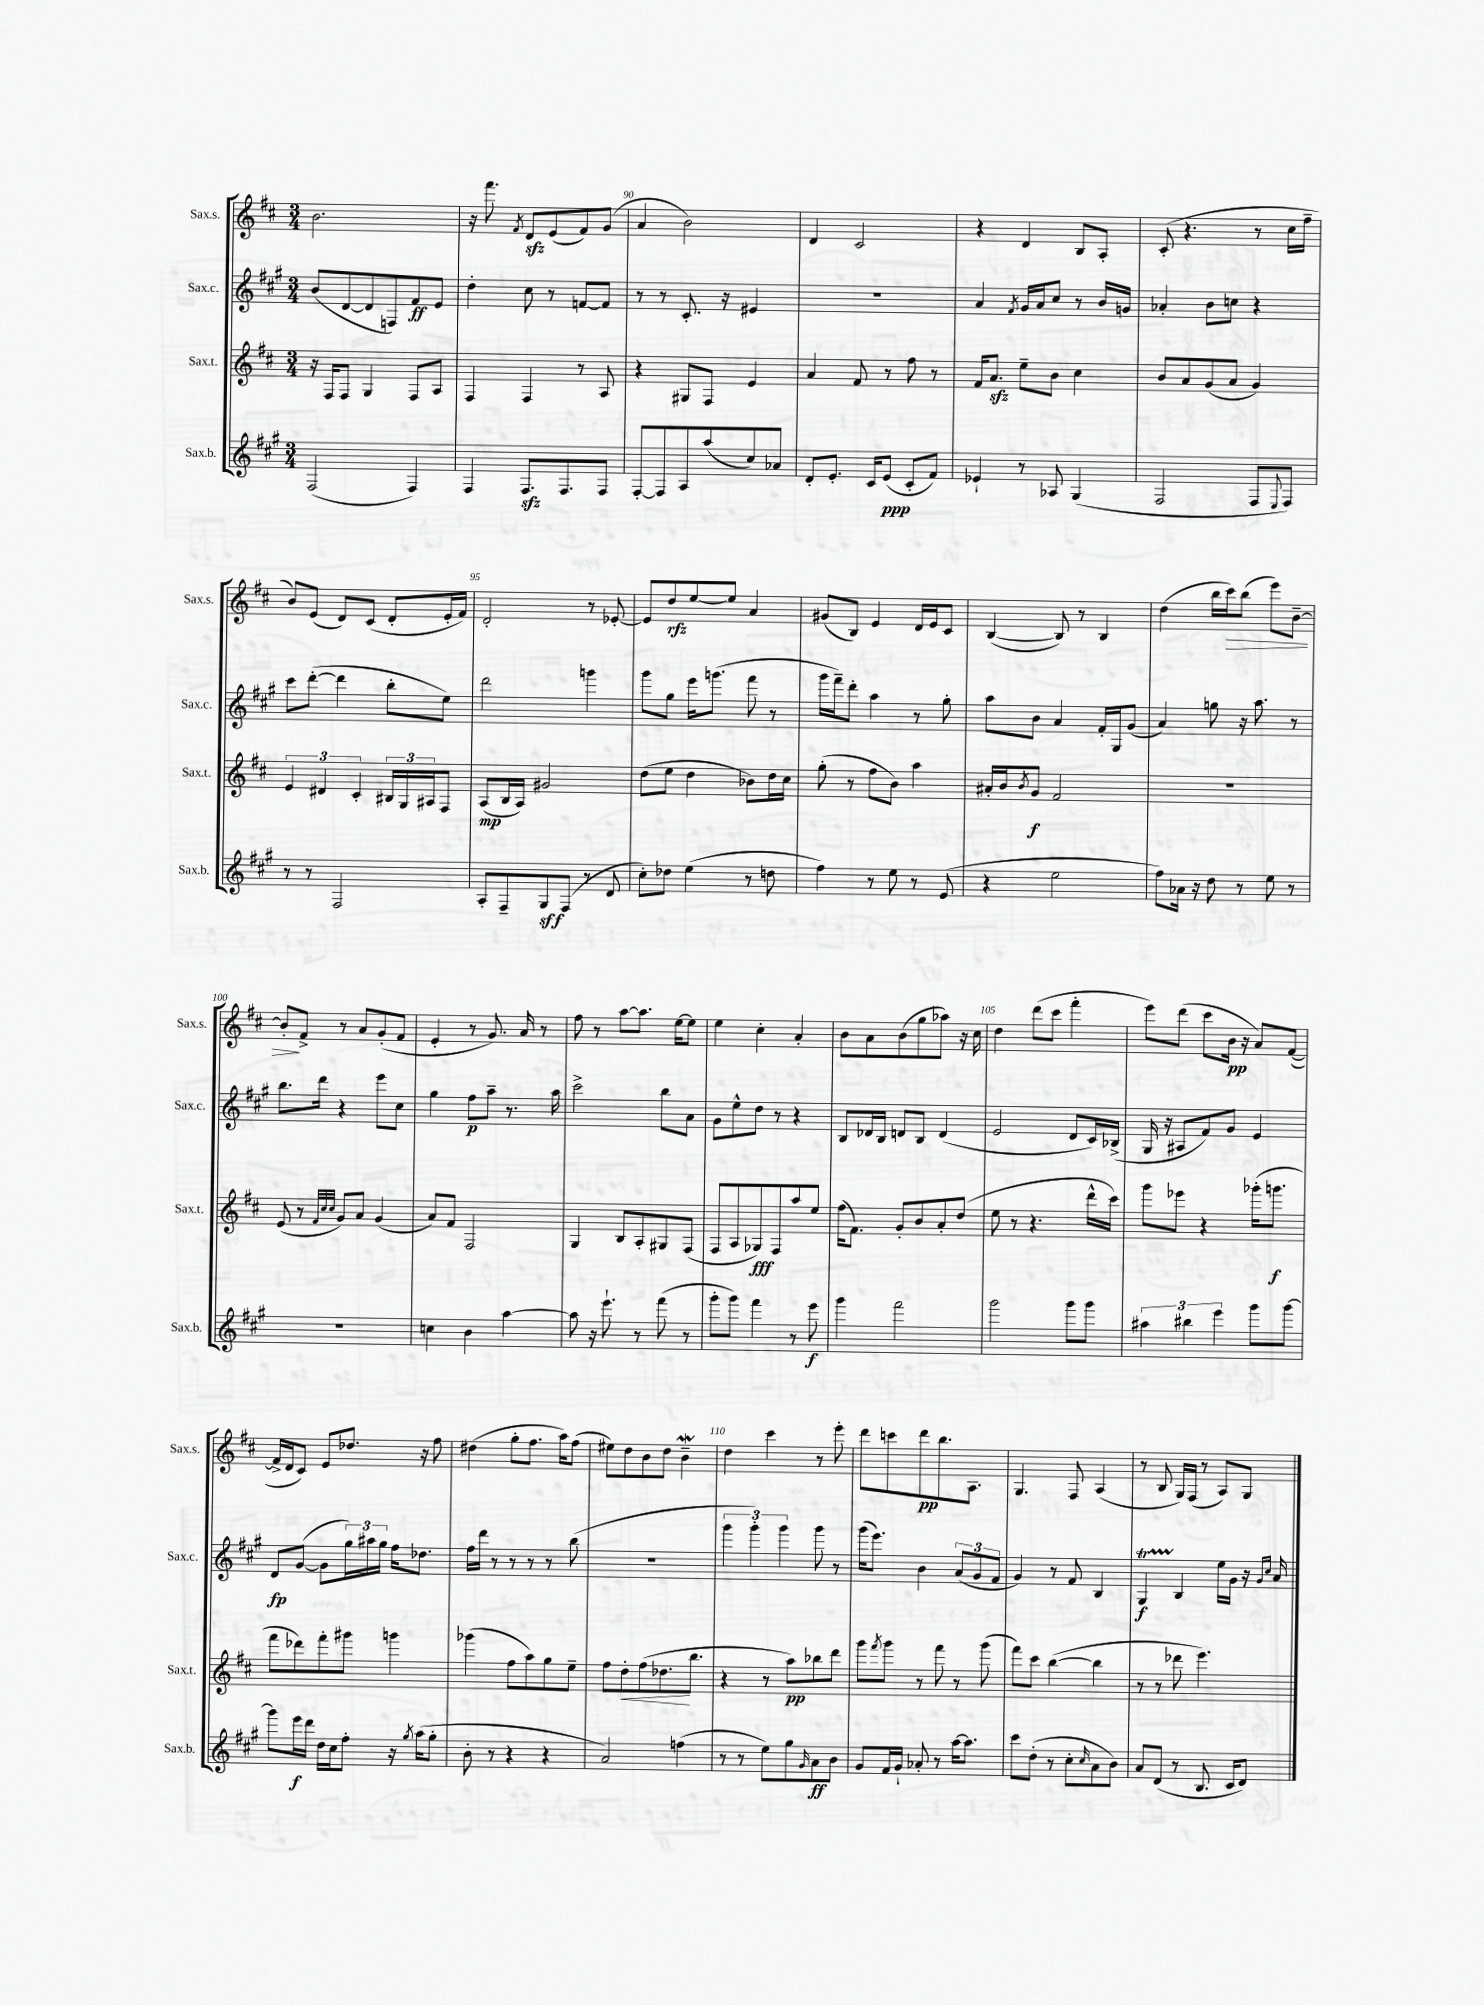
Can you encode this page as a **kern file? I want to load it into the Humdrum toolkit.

**kern	**dynam	**kern	**dynam	**kern	**dynam	**kern	**dynam
*part4	*part4	*part3	*part3	*part2	*part2	*part1	*part1
*staff4	*staff4	*staff3	*staff3	*staff2	*staff2	*staff1	*staff1
*I"Sax.b.	*	*I"Sax.t.	*	*I"Sax.c.	*	*I"Sax.s.	*
*I'Sax.b.	*	*I'Sax.t.	*	*I'Sax.c.	*	*I'Sax.s.	*
*clefG2	*	*clefG2	*	*clefG2	*	*clefG2	*
*k[f#c#g#]	*	*k[f#c#]	*	*k[f#c#g#]	*	*k[f#c#]	*
*M3/4	*	*M3/4	*	*M3/4	*	*M3/4	*
=88	=88	=88	=88	=88	=88	=88	=88
(2F#/	.	16r	.	(8b/L	.	2.b\	.
.	.	16F#/KL	.	.	.	.	.
.	.	8F#/J	.	[8d/	.	.	.
.	.	4G/	.	8d/]	.	.	.
.	.	.	.	8Fn/)	.	.	.
4F#/)	.	8F#/L	.	8f#/	ff	.	.
.	.	8A/J	.	8e/J	.	.	.
=89	=89	=89	=89	=89	=89	=89	=89
4F#/	.	4F#/	.	4dd'\	.	16r	.
.	.	.	.	.	.	8.fff#\	.
.	.	.	.	.	.	8qf#/	.
8.F#zz/L	.	4F#/	.	8cc#\	.	8dzz/L	.
.	.	.	.	8r	.	(8e/	.
8.F#/	.	.	.	.	.	.	.
.	.	8r	.	[8fn/L	.	8f#/)	.
8F#/J	.	8A/	.	8f/J]	.	(8g/J	.
=90	=90	=90	=90	=90	=90	=90	=90
[8F#'/L	.	4r	.	8r	.	4a/	.
8F#/]	.	.	.	8r	.	.	.
8A/	.	8G#X/L	.	8.c#'/	.	2b\)	.
(8aa/	.	8F#/J	.	.	.	.	.
.	.	.	.	16r	.	.	.
8cc#/)	.	4e/	.	4e#X/	.	.	.
8a-X/J	.	.	.	.	.	.	.
=91	=91	=91	=91	=91	=91	=91	=91
8d'/L	.	4a/	.	2.r	.	4d/	.
8.e'/J	.	.	.	.	.	.	.
.	.	8f#/	.	.	.	2c#/	.
16c#/KL	.	.	.	.	.	.	.
(8e/J	ppp	8r	.	.	.	.	.
8c#'/L	.	8ff#\	.	.	.	.	.
8f#/J)	.	8r	.	.	.	.	.
=92	=92	=92	=92	=92	=92	=92	=92
4e-X`/	.	16f#/KL	.	4a/	.	4r	.
.	.	8.azz/J	.	.	.	.	.
.	.	.	.	8qf#/	.	.	.
8r	.	8ee~\L	.	16g#/LL	.	4d/	.
.	.	.	.	16a/J	.	.	.
8A-X/	.	8b\J	.	8cc#/J	.	.	.
(4G#/	.	4cc#\	.	8r	.	8B/L	.
.	.	.	.	16b/LL	.	8A'/J	.
.	.	.	.	16gn/JJ	.	.	.
=93	=93	=93	=93	=93	=93	=93	=93
2F#/	.	8b/L	.	4a-X'/	.	(8c#'/	.
.	.	8a/	.	.	.	4.r	.
.	.	(8g/	.	8b\L	.	.	.
.	.	8a/J	.	8ccn\J	.	.	.
8F#/L	.	4g/)	.	4r	.	8r	.
8qqE/	.	.	.	.	.	.	.
8F#/J)	.	.	.	.	.	16cc#\LL	.
.	.	.	.	.	.	16ff#~\JJ	.
!!LO:LB:g=z
=94	=94	=94	=94	=94	=94	=94	=94
8r	.	6e/	.	8ccc#\L	.	8b/L)	.
8r	.	.	.	([8ddd'\J	.	(8e/J	.
.	.	6d#X/	.	.	.	.	.
2F#/	.	.	.	4ddd\]	.	8d/L)	.
.	.	6c#'/	.	.	.	.	.
.	.	.	.	.	.	(8c#/J	.
.	.	24B#X/LL	.	8bb'\L	.	8d'/L	.
.	.	24G/	.	.	.	.	.
.	.	24A#X/J	.	.	.	.	.
.	.	8F#/J	.	8ee\J)	.	16e'/L	.
.	.	.	.	.	.	16f#/JJ)	.
=95	=95	=95	=95	=95	=95	=95	=95
8A'/L	.	(8A/L	mp	2ddd\	.	2d'/	.
8F#~/	.	16B/L	.	.	.	.	.
.	.	16A/JJ)	.	.	.	.	.
8G#/	sff	2g#X/	.	.	.	.	.
(8F#/J	.	.	.	.	.	.	.
8r	.	.	.	4gggn\	.	8r	.
8d/	.	.	.	.	.	[8e-X'/	.
=96	=96	=96	=96	=96	=96	=96	=96
8cc#'\L)	.	(8dd\L	.	8ggg#\L	.	8e-/L]	.
8dd-X\J	.	8ee\J	.	8gg#\J	.	8dd/	rfz
(4ee\	.	4dd\	.	16eee\KL	.	[8ee/	.
.	.	.	.	(8.gggn\J	.	.	.
.	.	.	.	.	.	8ee/J]	.
8r	.	8b-X\L)	.	8fff#\	.	4a/	.
8ddn\	.	16dd\L	.	8r	.	.	.
.	.	16cc#\JJ	.	.	.	.	.
=97	=97	=97	=97	=97	=97	=97	=97
4ff#\)	.	(8gg'\	.	16ggg#\LL	.	(8g#X/L	.
.	.	.	.	16fff#~\J)	.	.	.
.	.	8r	.	8ddd'\J	.	8B/J)	.
8r	.	8ff#\L	.	4aa\	.	4e/	.
8ee\	.	8b\J)	.	.	.	.	.
8r	.	4aa\	.	8r	.	16d/LL	.
.	.	.	.	.	.	16e/J	.
(8e/	.	.	.	8gg#'\	.	8c#/J	.
=98	=98	=98	=98	=98	=98	=98	=98
4r	.	16a#X'/LL	.	8aa\L	.	([4B/	.
.	.	16b/J	.	.	.	.	.
.	.	8qb/	.	.	.	.	.
.	.	8g/J	f	8b\J	.	.	.
2ee\	.	2f#/	.	4a/	.	8B/])	.
.	.	.	.	.	.	8r	.
.	.	.	.	16f#'/LL	.	4B/	.
.	.	.	.	16G#/J	.	.	.
.	.	.	.	(8g#/J	.	.	.
=99	=99	=99	=99	=99	=99	=99	=99
8ff#\L)	.	2.r	.	4a/)	.	(4dd\	.
16a-X\Jk	.	.	.	.	.	.	.
16r	.	.	.	.	.	.	.
8dd\	.	.	.	8ggn\	.	16bb\LL	.
!	!	!	!	!	!	!	!LO:HP:b
.	.	.	.	.	.	16ccc#\J)	>
8r	.	.	.	16r	.	(8bb\J	.
.	.	.	.	8.aa\	.	.	.
8ee\	.	.	.	.	.	8eee\L)	.
8r	.	.	.	8r	.	[8b~\J	.
!!LO:LB:g=z
=100	=100	=100	=100	=100	=100	=100	=100
2.r	.	(8e/	.	8.bb\L	.	8b'/L]	.
.	.	8r	.	.	.	8f#^/J	]
.	.	.	.	16ddd\Jk	.	.	.
.	.	32qqf#/LLL	.	.	.	.	.
.	.	32qqcc#/	.	.	.	.	.
.	.	32qqcc#/JJJ	.	.	.	.	.
.	.	8g/L)	.	4r	.	8r	.
.	.	8a/J	.	.	.	8a/L	.
.	.	(4g/	.	8eee\L	.	(8g'/	.
.	.	.	.	8cc#\J	.	8f#/J	.
=101	=101	=101	=101	=101	=101	=101	=101
4ccn\	.	8a/L)	.	4gg#\	.	4e'/	.
.	.	8f#/J	.	.	.	.	.
4b\	.	2F#/	.	8ff#\L	p	8r	.
.	.	.	.	8aa~\J	.	8.g/)	.
[4aa\	.	.	.	8.r	.	.	.
.	.	.	.	.	.	16a/	.
.	.	.	.	.	.	8r	.
.	.	.	.	16aa\	.	.	.
=102	=102	=102	=102	=102	=102	=102	=102
8aa\]	.	4G/	.	2ccc#^\	.	8ff#\	.
16r	.	.	.	.	.	8r	.
8.eee`\	.	.	.	.	.	.	.
.	.	8B/L	.	.	.	[8aa\L	.
8r	.	8A'/	.	.	.	8.aa\J]	.
(8fff#\	.	8G#X/	.	8bb\L	.	.	.
.	.	.	.	.	.	[16ee\KL	.
8r	.	(8F#/J	.	8a\J	.	8ee\J]	.
=103	=103	=103	=103	=103	=103	=103	=103
8ggg#'\L	.	8F#/L	.	8g#\L	.	4ee\	.
8ggg#\J)	.	8A/	.	8ee^^\	.	.	.
4fff#\	.	8G-X/)	fff	8dd\J	.	4cc#'\	.
.	.	8F#/	.	8r	.	.	.
8r	.	8aa/	.	4r	.	4a'/	.
8eee\	f	8ee/J	.	.	.	.	.
=104	=104	=104	=104	=104	=104	=104	=104
4ggg#\	.	(16ff#\KL	.	8B/L	.	8b\L	.
.	.	8.f#\J)	.	.	.	.	.
.	.	.	.	16d-X/L	.	8a\	.
.	.	.	.	16B/JJ	.	.	.
2fff#\	.	8g'/L	.	8dn/L	.	(8b\	.
.	.	8b/	.	8B/J	.	8gg\	.
.	.	8a'/	.	(4d/	.	8aa-X\J)	.
.	.	(8dd/J	.	.	.	16r	.
.	.	.	.	.	.	16cc#\	.
=105	=105	=105	=105	=105	=105	=105	=105
2ggg#\	.	8ee\	.	2e/	.	4dd\	.
.	.	8r	.	.	.	.	.
.	.	4.r	.	.	.	(8ddd\L	.
.	.	.	.	.	.	8ccc#\J	.
8ggg#\L	.	.	.	8d/L	.	4fff#'\	.
8ggg#\J	.	16ddd^^\LL	.	16c#/L)	.	.	.
.	.	16ccc#\JJ)	.	(16B-X^/JJ	.	.	.
=106	=106	=106	=106	=106	=106	=106	=106
6aa#X\	.	8ggg\L	.	16G#/	.	8eee\L)	.
.	.	.	.	16r	.	.	.
.	.	8eee-X\J	.	8A#X/L	.	(8ddd\J	.
6bb#X\	.	.	.	.	.	.	.
.	.	4r	.	8f#/)	.	8ccc#\L	.
6eee\	.	.	.	.	.	.	.
.	.	.	.	8g#/J	.	16b\Jk	pp
.	.	.	.	.	.	16r	.
8ggg#\L	.	(16ggg-X'\KL	.	4e/	.	8a/L)	.
.	.	8.gggn\J	f	.	.	.	.
[8ggg#\J	.	.	.	.	.	([8f#/J	.
!!LO:LB:g=z
=107	=107	=107	=107	=107	=107	=107	=107
8ggg#\L]	.	8fff#\L	.	8d/L	fp	16f#^/LL]	.
.	.	.	.	.	.	16d/J	.
16eee\L	f	8ddd-X\)	.	([8g#/J	.	8c#/J)	.
16ddd\JJ	.	.	.	.	.	.	.
16dd\LL	.	8fff#'\	.	8g#\L]	.	8e/L	.
16cc#\J	.	.	.	.	.	.	.
8ff#'\J	.	8ggg#X\J	.	24gg#\L)	.	8.dd-X/J	.
.	.	.	.	24aa#X\	.	.	.
.	.	.	.	24gg#\JJ	.	.	.
16r	.	4gggn\	.	16ff#\KL	.	.	.
8qgg#/	.	.	.	.	.	.	.
(16aa\KL	.	.	.	8.dd-X\J	.	16r	.
8gg#'\J	.	.	.	.	.	8ff#\	.
=108	=108	=108	=108	=108	=108	=108	=108
8b'\	.	(4ggg-X\	.	16ff#\LL	.	(4dd#X\	.
.	.	.	.	16ddd\JJ	.	.	.
8r	.	.	.	8r	.	.	.
4r	.	8ff#\L	.	8r	.	8gg'\L	.
.	.	8aa\)	.	8r	.	8.ff#\J	.
4r	.	8gg\	.	8r	.	.	.
.	.	.	.	.	.	16aa\KL)	.
.	.	8ee~\J	.	(8bb\	.	(8ff#\J	.
=109	=109	=109	=109	=109	=109	=109	=109
2a/)	.	8ff#\L	.	2.r	.	8ee#X\L)	.
!	!	!	!LO:HP:b	!	!	!	!
.	.	8dd'\	<	.	.	8dd\	.
.	.	(8ff#\	.	.	.	8b\	.
.	.	8.dd-X\	.	.	.	8dd\J	.
(4ffn\	.	.	.	.	.	4bW~\	.
.	.	8.bb\J	[	.	.	.	.
=110	=110	=110	=110	=110	=110	=110	=110
8r	.	4r	.	6ggg#\	.	4dd\	.
8r	.	.	.	.	.	.	.
.	.	.	.	6ggg#'\)	.	.	.
8ee\L)	.	8r	.	.	.	4ccc#\	.
.	.	.	.	6ggg#\	.	.	.
8gg#\	.	8aa\L)	pp	.	.	.	.
16qqg#/	.	.	.	.	.	.	.
8a\	ff	8bb-X\	.	8ggg#\	.	8r	.
8b\J	.	8ddd\J	.	8r	.	8eee'\	.
=111	=111	=111	=111	=111	=111	=111	=111
8g#/L	.	8ggg\L	.	(16ggg#\KL	.	8ddd\L	.
.	.	.	.	8.eee\J)	.	.	.
.	.	8qfff#/	.	.	.	.	.
16f#/L	.	8ggg\J	.	.	.	8cccn\	.
16g#`/JJ	.	.	.	.	.	.	.
8a-X'/	.	8r	.	4b\	.	8ddd\	pp
8r	.	8fff#\	.	.	.	8.bb\	.
[16aa\KL	.	8r	.	(12a/L	.	.	.
8.aa\J]	.	.	.	.	.	8.A\J	.
.	.	.	.	12g#/	.	.	.
.	.	(8ggg\	.	.	.	.	.
.	.	.	.	12f#/J	.	.	.
=112	=112	=112	=112	=112	=112	=112	=112
8ccc#\L	.	8fff#\L)	.	4g#/)	.	4.G/	.
(8dd'\J	.	8ccc#\J	.	.	.	.	.
8r	.	([4bb\	.	8r	.	.	.
8cc#'\L	.	.	.	8f#/	.	8F#/	.
16qqcc#/	.	.	.	.	.	.	.
8a\	.	4bb\]	.	4B/	.	(4A/	.
8b\J)	.	.	.	.	.	.	.
=113	=113	=113	=113	=113	=113	=113	=113
8a/L	.	8r	.	4G#t/	f	8r	.
(8d/J	.	8r	.	.	.	8B/	.
8r	.	8ddd-X\	.	4B/	.	16G/LL)	.
.	.	.	.	.	.	(16F#/JJ	.
8.B/	.	4.eee\)	.	.	.	8r	.
.	.	.	.	16ee\LL	.	8A/L)	.
16c#/KL	.	.	.	16g#\JJ	.	.	.
8d/J)	.	.	.	16r	.	8G/J	.
.	.	.	.	16qqg#/LL	.	.	.
.	.	.	.	16qqcc#/JJ	.	.	.
.	.	.	.	16a/	.	.	.
==	==	==	==	==	==	==	==
*-	*-	*-	*-	*-	*-	*-	*-
